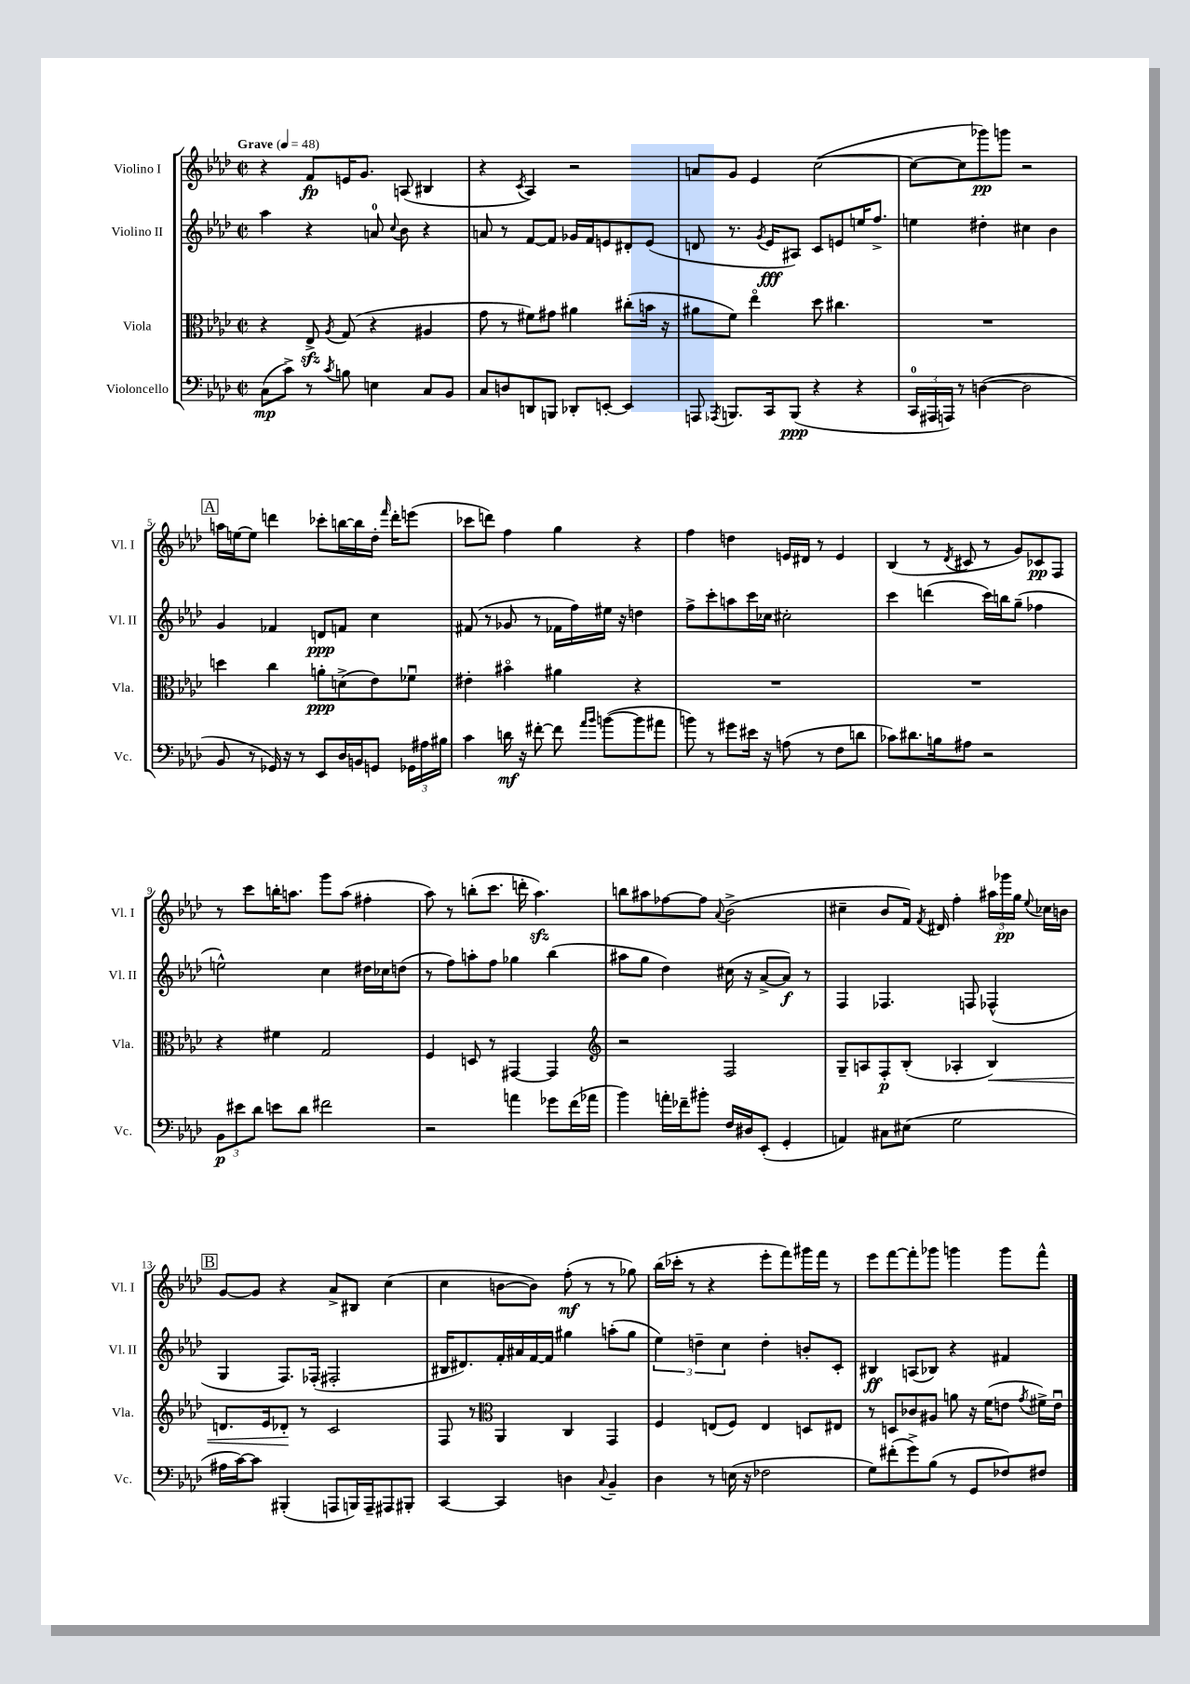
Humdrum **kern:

**kern	**dynam	**kern	**dynam	**kern	**dynam	**kern	**dynam
*part4	*part4	*part3	*part3	*part2	*part2	*part1	*part1
*staff4	*staff4	*staff3	*staff3	*staff2	*staff2	*staff1	*staff1
*I"Violoncello	*	*I"Viola	*	*I"Violino II	*	*I"Violino I	*
*I'Vc.	*	*I'Vla.	*	*I'Vl. II	*	*I'Vl. I	*
*clefF4	*	*clefC3	*	*clefG2	*	*clefG2	*
*k[b-e-a-d-]	*	*k[b-e-a-d-]	*	*k[b-e-a-d-]	*	*k[b-e-a-d-]	*
*M2/2	*	*M2/2	*	*M2/2	*	*M2/2	*
*met(c|)	*	*met(c|)	*	*met(c|)	*	*met(c|)	*
*MM48	*	*MM48	*	*MM48	*	*MM48	*
=1	=1	=1	=1	=1	=1	=1	=1
!	!	!	!	!	!	!LO:TX:a:B:t=Grave	!
(8C\L	mp	4r	.	4aa-\	.	4r	.
8c^\J)	.	.	.	.	.	.	.
8r	.	8E-zz^/	.	4r	.	8f/L	fp
8qc/	.	8qA-/	.	.	.	.	.
8Bn\	.	(8G/	.	.	.	16en/K	.
.	.	.	.	.	.	8.g/J	.
4En\	.	4r	.	8an/	.	.	.
.	.	.	.	8qqcc/	.	.	.
.	.	.	.	8b-\	.	(8An/	.
8C/L	.	4A#X/	.	4r	.	4B#X/	.
8BB-/J	.	.	.	.	.	.	.
=2	=2	=2	=2	=2	=2	=2	=2
8C/L	.	8g\	.	8an/	.	4r	.
8Dn/	.	8r	.	8r	.	.	.
.	.	.	.	.	.	8qc/	.
8DDn/	.	8f#X\L)	.	[8f/L	.	4A-/)	.
8BBBn/J	.	8g#X\J	.	8f/J]	.	.	.
8DD-X'/L	.	4a#X\	.	16g-X/LL	.	2r	.
.	.	.	.	16f/J	.	.	.
[8EEn'/J	.	.	.	8en/	.	.	.
4EE/]	.	(8cc#X'\L	.	8d#X'/	.	.	.
.	.	16bn\Jk	.	(8e/J	.	.	.
.	.	16r	.	.	.	.	.
=3	=3	=3	=3	=3	=3	=3	=3
8AAAn/	.	8a#X\L	.	8dn/	.	8an/L	.
8qAAA-X/	.	.	.	.	.	.	.
8.BBBn/L	.	8f\J)	.	8.r	.	8g/J	.
.	.	4ee-\	.	.	.	4e-/	.
.	.	.	.	8qg/	.	.	.
16CC/k	.	.	.	16e-/KL	fff	.	.
(8BBB/J	ppp	.	.	8A#X/J)	.	.	.
4r	.	8dd-\	.	8c/L	.	([2cc\	.
.	.	4.cc#X\	.	8en/	.	.	.
4r	.	.	.	16een/K	.	.	.
.	.	.	.	8.ff^/J	.	.	.
=4	=4	=4	=4	=4	=4	=4	=4
24CC/LL	.	1r	.	4een\	.	8cc\L_	.
24AAA#X/	.	.	.	.	.	.	.
24AAAn/JJ)	.	.	.	.	.	.	.
8r	.	.	.	.	.	8cc\]	.
([4Dn\	.	.	.	4dd#X'\	.	8ggg-X\)	pp
.	.	.	.	.	.	8gggn\J	.
2D\]	.	.	.	4cc#X\	.	2r	.
.	.	.	.	4b-\	.	.	.
!!LO:LB:g=z
!!LO:REH:place=s1:t=A
=5	=5	=5	=5	=5	=5	=5	=5
8BB-/	.	4ddn\	.	4g/	.	16aan\LL	.
.	.	.	.	.	.	[16een\J	.
8r	.	.	.	.	.	8ee\J]	.
16GG-X/)	.	4cc\	.	4f-X/	.	4dddn\	.
16r	.	.	.	.	.	.	.
8r	.	.	.	.	.	.	.
8EE-/L	.	8an'\L	ppp	8dn/L	ppp	8ccc-X'\L	.
16D-/L	.	(8dn^\	.	8fn/J	.	[16bbn\L	.
16BBn/J	.	.	.	.	.	16bb\]	.
8GGn/J	.	8e-\)	.	4cc\	.	16dd-'\JJ	.
.	.	.	.	.	.	16qqfff/	.
.	.	.	.	.	.	16ddd'\KL	.
24GG-X\LL	.	8f-Xu\J	.	.	.	(8eeen\J	.
24A#X\	.	.	.	.	.	.	.
24B#X\JJ	.	.	.	.	.	.	.
=6	=6	=6	=6	=6	=6	=6	=6
4c\	.	4e#X'\	.	(8f#X/	.	8ccc-X\L	.
.	.	.	.	8r	.	8dddn\J)	.
16dn\	mf	4b#X\	.	8g-X/	.	4ff\	.
16r	.	.	.	.	.	.	.
[8f#X'\	.	.	.	8r	.	.	.
8f#\]	.	4a#X\	.	16f-X\LL	.	4gg\	.
.	.	.	.	16ff\)	.	.	.
16qqa-/LL	.	.	.	.	.	.	.
16qqb-/JJ	.	.	.	.	.	.	.
([8bn\L	.	.	.	16ee#X\JJ	.	.	.
.	.	.	.	16r	.	.	.
8b\]	.	4r	.	4ddn\	.	4r	.
8a#X\J	.	.	.	.	.	.	.
=7	=7	=7	=7	=7	=7	=7	=7
8bn\)	.	1r	.	8ff^\L	.	4ff\	.
8r	.	.	.	8ccc'\	.	.	.
8g#X\L	.	.	.	8aan\	.	4ddn\	.
16e#X\Jk	.	.	.	16ccc\L	.	.	.
16r	.	.	.	16cc-X\JJ	.	.	.
(8An\	.	.	.	2cc#X'\	.	16en/LL	.
.	.	.	.	.	.	16d#X/JJ	.
8r	.	.	.	.	.	8r	.
8F\L	.	.	.	.	.	4e/	.
8dn\J	.	.	.	.	.	.	.
=8	=8	=8	=8	=8	=8	=8	=8
8c-X\L)	.	1r	.	4ccc\	.	(4B-/	.
8.d#X\	.	.	.	.	.	.	.
.	.	.	.	(4dddn\	.	8r	.
16Bn\k	.	.	.	.	.	.	.
.	.	.	.	.	.	8qd-/	.
8A#X\J	.	.	.	.	.	8c#X/	.
2r	.	.	.	16ccc\LL)	.	8r	.
.	.	.	.	16bbn\J	.	.	.
.	.	.	.	(8gg~\J	.	8g/L)	.
.	.	.	.	4ff-X\	.	8c-X/	pp
.	.	.	.	.	.	8F/J	.
!!LO:LB:g=z
=9	=9	=9	=9	=9	=9	=9	=9
12BB-\L	p	4r	.	2een^^\)	.	8r	.
12e#X\	.	.	.	.	.	.	.
.	.	.	.	.	.	8ccc\L	.
12d-\J	.	.	.	.	.	.	.
8en\L	.	4f#X\	.	.	.	16bbn'\K	.
.	.	.	.	.	.	8.aan\J	.
8d-\J	.	.	.	.	.	.	.
2f#X\	.	2G/	.	4cc\	.	8ggg\L	.
.	.	.	.	.	.	(8aa\J	.
.	.	.	.	16dd#X\LL	.	4ff#X'\	.
.	.	.	.	16cc-X\J	.	.	.
.	.	.	.	(8ddn\J	.	.	.
=10	=10	=10	=10	=10	=10	=10	=10
2r	.	4F/	.	8r	.	8aa-\)	.
.	.	.	.	8ff\L)	.	8r	.
.	.	8Dn/	.	8aan'\	.	(8bbn'\L	.
.	.	8r	.	8ff\J	.	8.ccc\J	.
4an\	.	[4GG#X/	.	4gg-X\	.	.	.
.	.	.	.	.	.	16dddn'\	.
.	.	.	.	.	.	4.aa-zz\)	.
8g-X\L	.	4GG#/]	.	(4bb-\	.	.	.
(16f\L	.	.	.	.	.	.	.
16a-X\JJ	.	.	.	.	.	.	.
=11	=11	=11	=11	=11	=11	=11	=11
*	*	*clefG2	*	*	*	*	*
4b-\)	.	2r	.	8aa#X\L	.	8bbn\L	.
.	.	.	.	8gg\J	.	8aa#X\	.
16an'\LL	.	.	.	4dd-\)	.	[8ff-X\	.
16f-X~\J	.	.	.	.	.	.	.
8b#X'\J	.	.	.	.	.	8ff-\J]	.
.	.	.	.	.	.	8qqa-/	.
16F/LL	.	2F/	.	(16cc#X\	.	(2b-^\	.
16D#X/J	.	.	.	16r	.	.	.
(8EE-'/J	.	.	.	[8a-^/L	.	.	.
4GG'/	.	.	.	8a-/J])	f	.	.
.	.	.	.	8r	.	.	.
=12	=12	=12	=12	=12	=12	=12	=12
4AAn/)	.	8G~/L	.	4F/	.	4cc#X~\	.
.	.	8An/	.	.	.	.	.
8C#X\L	.	8F'/	p	4.F-X/	.	8b-/L	.
(8E#X\J	.	(8B-'/J	.	.	.	16f/Jk)	.
.	.	.	.	.	.	8qf/	.
.	.	.	.	.	.	16d#X/	.
2G\	.	4A-X'/	.	.	.	4ff'\	.
.	.	.	.	8Fn/	.	.	.
!	!	!	!LO:HP:b	!	!	!	!
.	.	4B-/)	<	(4F-X^^/	.	24aa#X\LL	.
.	.	.	.	.	.	24ggg-X\	pp
.	.	.	.	.	.	24gg\JJ	.
.	.	.	.	.	.	8qqee-/	.
.	.	.	.	.	.	16cc-X\LL	.
.	.	.	.	.	.	16bn\JJ	.
!!LO:LB:g=z
!!LO:REH:place=s1:t=B
=13	=13	=13	=13	=13	=13	=13	=13
16A#X\LL	.	8.dn/L	.	4G/	.	[8g/L	.
[16c\J)	.	.	.	.	.	.	.
8c\J]	.	.	.	.	.	8g/J]	.
.	.	16e-/k	.	.	.	.	.
(4BBB#X'/	.	8d-X'/J	.	8.F/L)	.	4r	.
.	.	8r	[	.	.	.	.
.	.	.	.	(16F-X'/Jk	.	.	.
8AAAn/L	.	2c/	.	2F#X'/	.	8a-^/L	.
16BBBn/L)	.	.	.	.	.	8B#X/J	.
16AAA~/J	.	.	.	.	.	.	.
8AAA#X/	.	.	.	.	.	(4cc\	.
8BBB#X'/J	.	.	.	.	.	.	.
=14	=14	=14	=14	=14	=14	=14	=14
[4CC/	.	8F/	.	16B#X/KL	.	4cc\	.
.	.	.	.	8.d#X/)	.	.	.
.	.	8r	.	.	.	.	.
*	*	*clefC3	*	*	*	*	*
4CC/]	.	4AA-/	.	16f'/L	.	[8bn\L	.
.	.	.	.	16a#X/	.	.	.
.	.	.	.	[16f/	.	8b\J])	.
.	.	.	.	16f/JJ]	.	.	.
4Dn\	.	4C/	.	4gg#X\	.	(8ff'\	mf
.	.	.	.	.	.	8r	.
8qqC/	.	.	.	.	.	.	.
4BB-~/	.	4GG/	.	(8aan'\L	.	8r	.
.	.	.	.	8gg#\J	.	8gg-X\)	.
=15	=15	=15	=15	=15	=15	=15	=15
4D-\	.	4F/	.	6ee-\)	.	(16bb-\LL	.
.	.	.	.	.	.	16ccc-X'\JJ	.
.	.	.	.	.	.	8r	.
.	.	.	.	6ddn~\	.	.	.
8r	.	(8En/L	.	.	.	4r	.
.	.	.	.	6cc\	.	.	.
(16En\	.	8F/J)	.	.	.	.	.
16r	.	.	.	.	.	.	.
2F-X\	.	4E/	.	4dd'\	.	8eee-'\L	.
.	.	.	.	.	.	8fff\)	.
.	.	8Dn/L	.	8bn'/L	.	16ggg#X\L	.
.	.	.	.	.	.	16fff\JJ	.
.	.	8E#X/J	.	8c'/J	.	8r	.
=16	=16	=16	=16	=16	=16	=16	=16
8G\L)	.	8r	.	4B#X/	ff	8eee-\L	.
(8f#X'\	.	8Dn/L	.	.	.	[8fff\	.
8g^\)	.	8c-X/	.	(8An/L	.	8fff'\]	.
(8B-\J	.	8A#X/J	.	8B-X/J)	.	8ggg-X\J	.
8r	.	8an\	.	4r	.	4gggn\	.
8GG/L	.	16r	.	.	.	.	.
.	.	(16f\KL	.	.	.	.	.
8F-X/)	.	8en\J	.	4f#X/	.	8ggg\L	.
.	.	8qg/	.	.	.	.	.
8F#X/J	.	16f#X^\LL)	.	.	.	8fff^^\J	.
.	.	16eu\JJ	.	.	.	.	.
==	==	==	==	==	==	==	==
*-	*-	*-	*-	*-	*-	*-	*-
